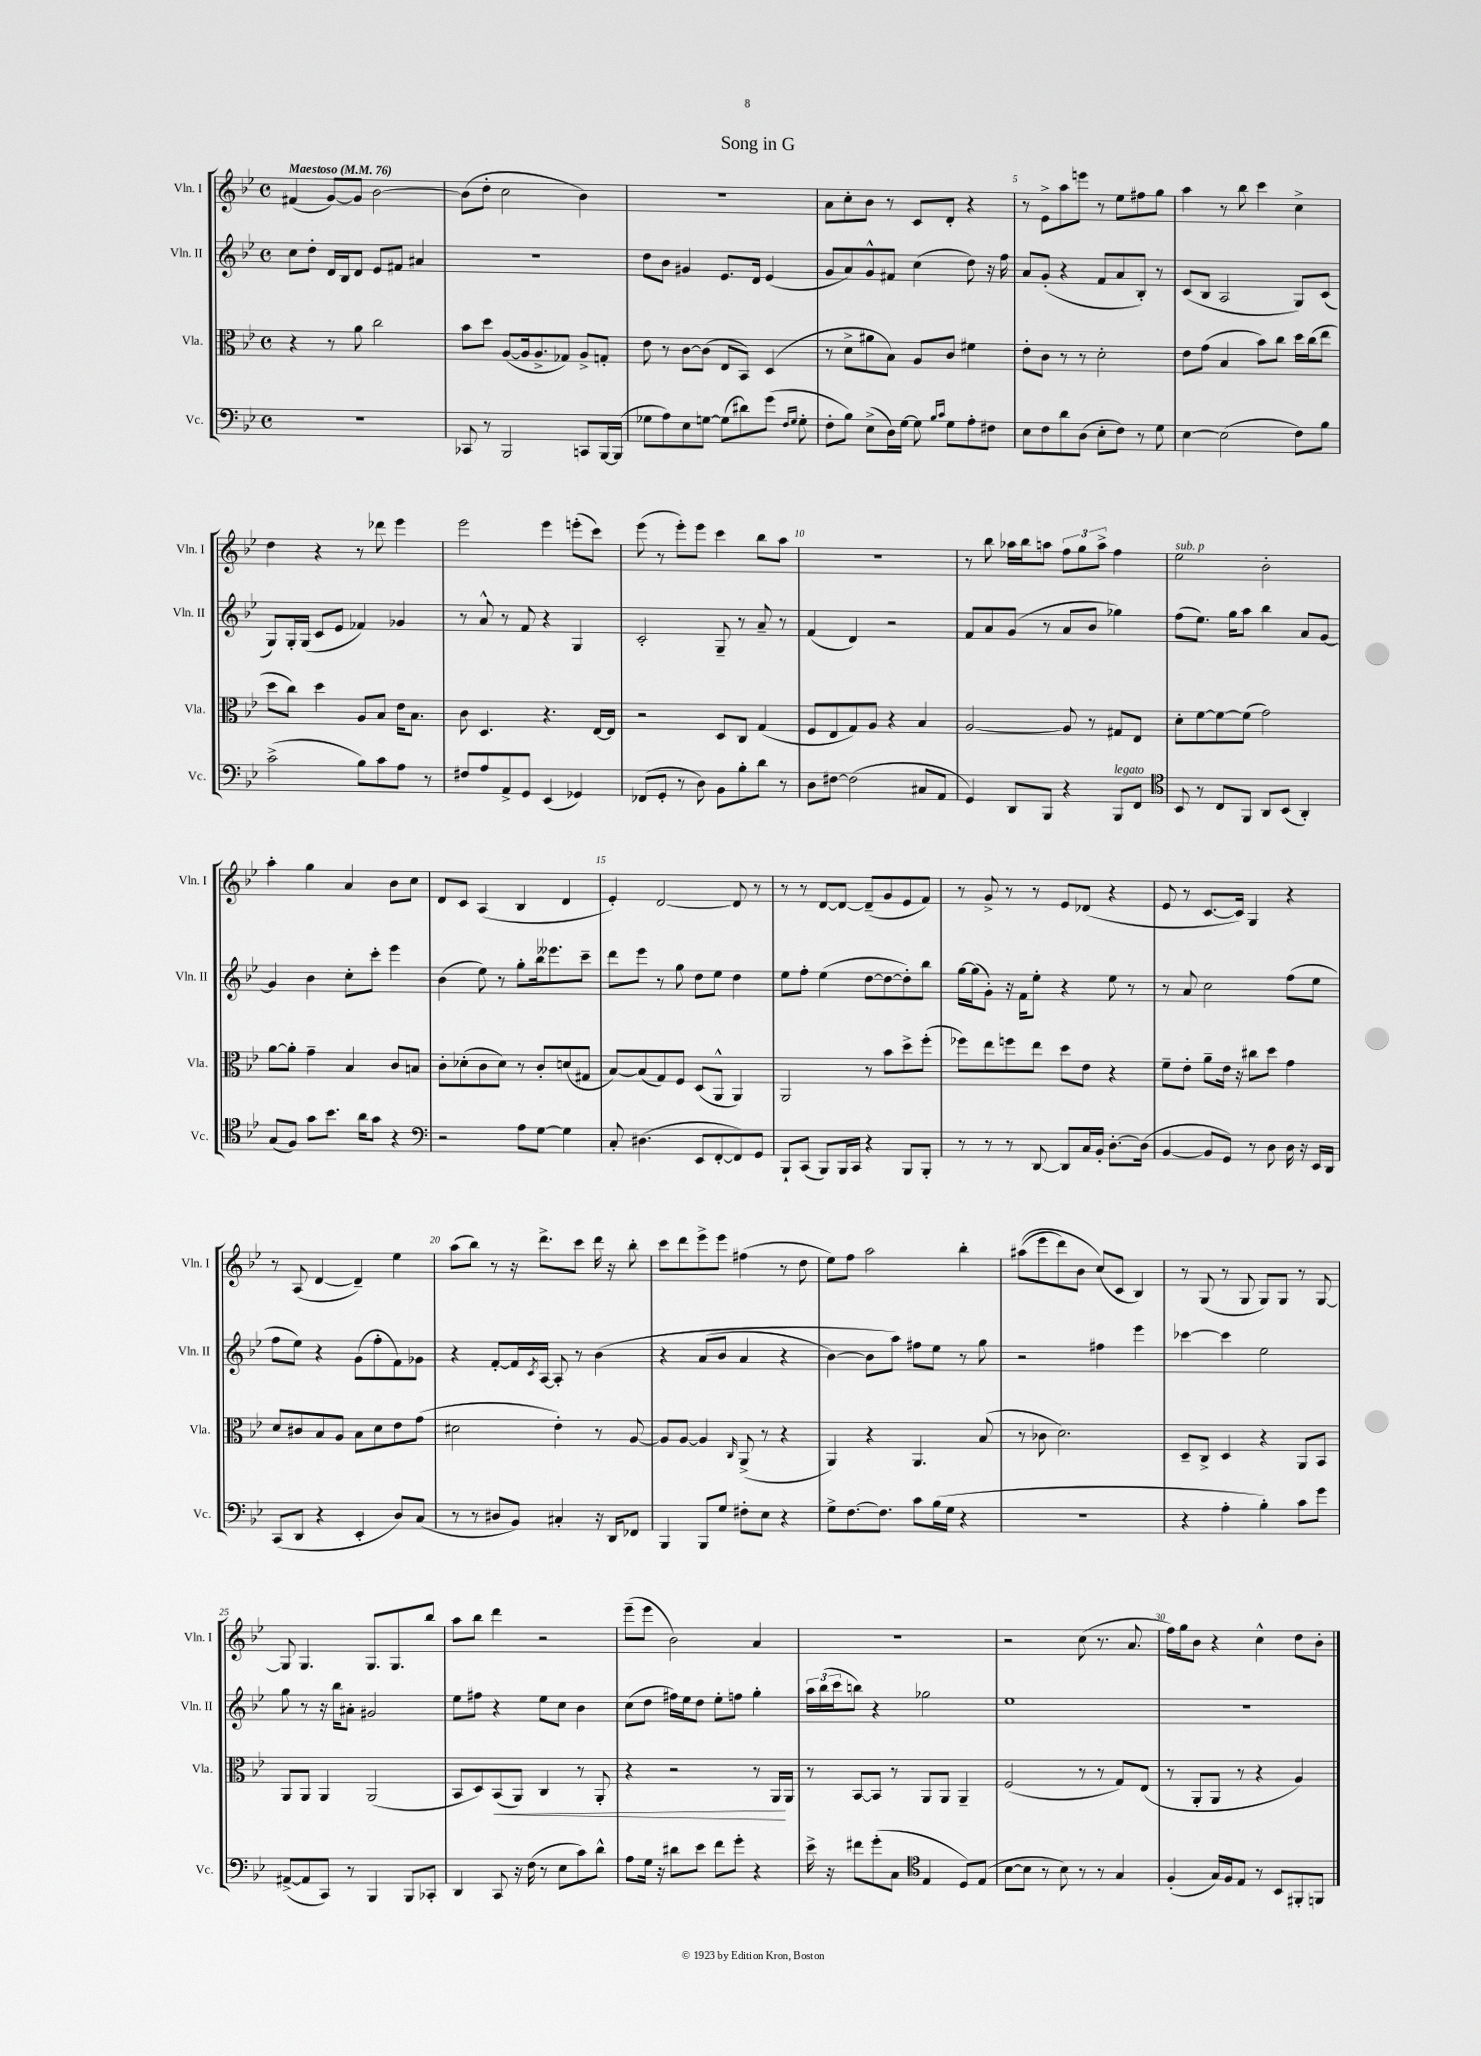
\header { title = "Song in G" }
<<
\new StaffGroup <<
\new Staff = "s0" \with { instrumentName = "Vln. I" shortInstrumentName = "Vln. I" } {
    \clef treble \key bes \major \defaultTimeSignature \time 4/4 \tempo "Maestoso" 4 = 76
    fis'4( g'8~) g'8 bes'2~ |
    bes'8( d''8-. c''2 bes'4) |
    R1 |
    a'8 c''8-. bes'8 r8 c'8 d'8-. r4 |
    r8 ees'8-> a''8 e'''8 r8 ees''8 fis''8 g''8 |
    a''4 r8 bes''8 c'''4 c''4-> |
    d''4 r4 r8 des'''8 ees'''4 |
    ees'''2 ees'''4 e'''8-.( c'''8) |
    ees'''8( r8 ees'''8-.) ees'''8 c'''4 bes''8 a''8 |
    R1 |
    r8 bes''8 aes''16 bes''16 a''8 \tuplet 3/2 { f''8 g''8 a''8-> } f''4 |
    ees''2^\markup { \italic "sub. p" } bes'2-. |
    a''4-. g''4 a'4 bes'8 c''8 |
    d'8 c'8 a4( bes4 d'4 |
    ees'4-.) d'2~ d'8 r8 |
    r8 r8 d'8~ d'8~ d'8--( g'8 ees'8 f'8) |
    r8 g'8-> r8 r8 ees'8 des'8( r4 |
    ees'8 r8 c'8.~ c'16) g4 r4 |
    r8 a8( d'4~ d'4--) ees''4 |
    a''8( bes''8) r8 r16 d'''8.-> c'''8 d'''16 r16 bes''8-. |
    c'''8 d'''8 ees'''8-> ees'''8 fis''4( r8 d''8 |
    ees''8) f''8 a''2 bes''4-. |
    ais''8(\( ees'''8 d'''8) bes'8 c''8(\) c'8 bes4) |
    r8 g8( r8 g8 g8) g8 r8 g8~ |
    g8 g4. g8. g8. bes''8 |
    a''8 bes''8 d'''4 r2 |
    ees'''8--( ees'''8 bes'2) a'4 |
    r1 |
    r2 c''8( r8. a'8. |
    f''16) g''16 bes'8 r4 c''4-^ d''8 bes'8-. \bar "|." |
}
\new Staff = "s1" \with { instrumentName = "Vln. II" shortInstrumentName = "Vln. II" } {
    \clef treble \key bes \major \defaultTimeSignature \time 4/4
    c''8 d''8-. d'16 bes16 d'8 ees'8 fis'8 ais'4 |
    R1 |
    d''8 bes'8 gis'4 ees'8. d'16 ees'4( |
    g'8 a'8) g'8-^ fis'8 c''4( d''8) r16 f''16 |
    a'8 g'8-.( r4 f'8 a'8 bes8-.) r8 |
    c'8( bes8 a2 g8) c'8( |
    g8) g16-. g16( c'8 ees'8 fes'4) ges'4 |
    r8 a'8-^ r8 f'8 r4 g4 |
    c'2-. g8-- r8 a'8-- r8 |
    f'4( d'4) r2 |
    f'8 a'8 g'8( r8 a'8 bes'8 ges''4) |
    f''8( ees''8.) g''16 a''8 bes''4 a'8 g'8~ |
    g'4 bes'4 c''8-. c'''8-. ees'''4 |
    bes'4( ees''8) r8 g''8-. bes''16 eeses'''8. c'''8-- |
    d'''8 ees'''8 r8 g''8 d''8 ees''8 d''4 |
    ees''8 f''8-. ees''4( d''8~ d''8~ d''8-.) bes''8 |
    g''16~ g''16( g'8-.) r16 f'16 ees''8-. r4 ees''8 r8 |
    r8 a'8 c''2 f''8( ees''8 |
    f''8 ees''8) r4 g'8( f''8-. f'8) ges'8 |
    r4 f'8~-. f'16 \acciaccatura { c'8 } a16~ a8-. r8 bes'4\( |
    r4 a'8( bes'8 a'4 r4 |
    bes'4~) bes'8 a''8\) fis''8 ees''8 r8 g''8 |
    r2 fis''4 ees'''4 |
    ces'''4~ ces'''4 ees''2 |
    g''8 r8 r16 bes''16 ais'8-. gis'2 |
    ees''8 fis''8 r4 ees''8 c''8 bes'4 |
    c''8( d''8 fis''16) ees''16 d''8 ees''8-. f''8 g''4-. |
    \tuplet 3/2 { a''16 bes''16( c'''16 } b''8) r4 ges''2 |
    ees''1 |
    R1 \bar "|." |
}
\new Staff = "s2" \with { instrumentName = "Vla." shortInstrumentName = "Vla." } {
    \clef alto \key bes \major \defaultTimeSignature \time 4/4
    r4 r8 a'8 c''2 |
    bes'8 d''8 a8~( a16 a8.-> ges8) a8-> g8-. |
    ees'8 r8 c'8~ c'8( ees8 bes,8) d4( |
    r8 d'8-> ais'8 bes8) a8 c'8 fis'4 |
    ees'8-. c'8 r8 r8 d'2-. |
    ees'8 g'8( bes4 bes'8) c''8 d''16 c''16( ees''8 |
    d''8 c''8) d''4 a8 bes8 ees'16 bes8. |
    c'8 d4. r4. ees16~ ees16 |
    r2 d8 c8 g4( |
    f8 ees8 g8) a8 r4 bes4 |
    a2~ a8 r8 gis8 ees8 |
    d'8-. f'8~ f'8~ f'8( g'2) |
    a'8~ a'8-. g'4-- bes4 c'8 b8 |
    c'8-. des'8-.( c'8 des'8) r8 c'8-. d'8( gis8 |
    bes8~) bes8( g8) f8 d8( a,8-^ a,4) |
    a,2 r8 bes'8 d''8-> f''8-.( |
    fes''8) ees''8 f''8 ees''8 d''8 ees'8 r4 |
    f'8-- ees'8-. a'8-- ees'16 r16 cis''8 d''8 g'4 |
    d'8 cis'8 bes8 a8 bes8 d'8 ees'8 g'8( |
    dis'2 ees'4-.) r8 a8~ |
    a8 a8~ a4 \grace { c16 } a,8->( r8 r4 |
    a,4) r4 a,4. bes8( |
    r8 ces'8 d'2.) |
    d8-- c8-> d4 r4 a,8 bes,8 |
    a,8 a,8 a,4 a,2( |
    bes,8 d8) bes,8\<( a,8) c4 r8 a,8-. |
    r4 r2 r8 a,16\! a,16 |
    r8 bes,8~ bes,8 r8 a,8 a,8 a,4-- |
    f2( r8 r8 g8) ees8( |
    r8 a,8-. a,8 r8 r4 a4) \bar "|." |
}
\new Staff = "s3" \with { instrumentName = "Vc." shortInstrumentName = "Vc." } {
    \clef bass \key bes \major \defaultTimeSignature \time 4/4
    R1 |
    ces,8 r8 bes,,2 c,8 bes,,16~ bes,,16( |
    ges8 a8) ees8 g8~ g8( dis'8) g'8( \grace { f16 g16 } g8-. |
    f8-. bes8) ees8->( d16) g16~ g8 \grace { bes16 c'16 } g8 a8-. fis8 |
    ees8 f8 d'8 d8( ees8-. f8) r8 g8 |
    ees4~ ees2( f8) bes8 |
    c'2->( bes8) c'8 a8 r8 |
    fis8 a8 a,8-> g,8 ees,4( ges,4) |
    fes,8( g,8-. r8 d8) bes,8 bes8-. d'8 r8 |
    d8 fis8~ fis2( cis8 a,8 |
    g,4) d,8 bes,,8 r4 bes,,8^\markup { \italic "legato" } f,8 |
    \clef tenor bes,8 r8 c8 f,8 a,8 bes,8( a,4-.) |
    g8( f8) g'8 bes'8. a'16 g'8 r4 |
    \clef bass r2 a8 g8~ g4 |
    c8-. dis4.( ees,8 f,8~-. f,8) g,8 |
    bes,,8-! c,8( bes,,8) bes,,16 c,16 r4 bes,,8 bes,,8-. |
    r8 r8 r8 d,8~ d,8 c16 bes,16-. d8.~-. d16( |
    bes,4~ bes,8 g,8) r8 d8 d16 r16 ees,16 d,16 |
    c,8( d,8 r4 ees,4-. d8) c8( |
    r8 r8 dis8 bes,8) cis4-. r16 d,16 fes,8 |
    bes,,4 bes,,8 g8 fis8-. ees8 r4 |
    g8-> f8.~ f8. c'8 bes16( g16 r4 |
    R1 |
    r4 a4-. bes4-.) c'8 g'8 |
    ais,8~->( ais,8 c,8) r8 bes,,4 bes,,8 ces,8-. |
    d,4 c,8 r16 f16( r8 ees8 c'8) d'8-^ |
    a8 g16 r16 dis'8 ees'8 f'8 g'8-. r4 |
    ees'16-> r16 fis'8 g'8-.( c8 \clef tenor ees4 d8) ees8( |
    bes8~ bes8 r8 bes8) r8 r8 g4 |
    f4-.( g16) f16 ees8 r8 bes,8 fis,8-. f,8 \bar "|." |
}
>>
>>
\layout { \context { \Score \override BarNumber.break-visibility = ##(#f #t #t) barNumberVisibility = #(every-nth-bar-number-visible 5) } }
